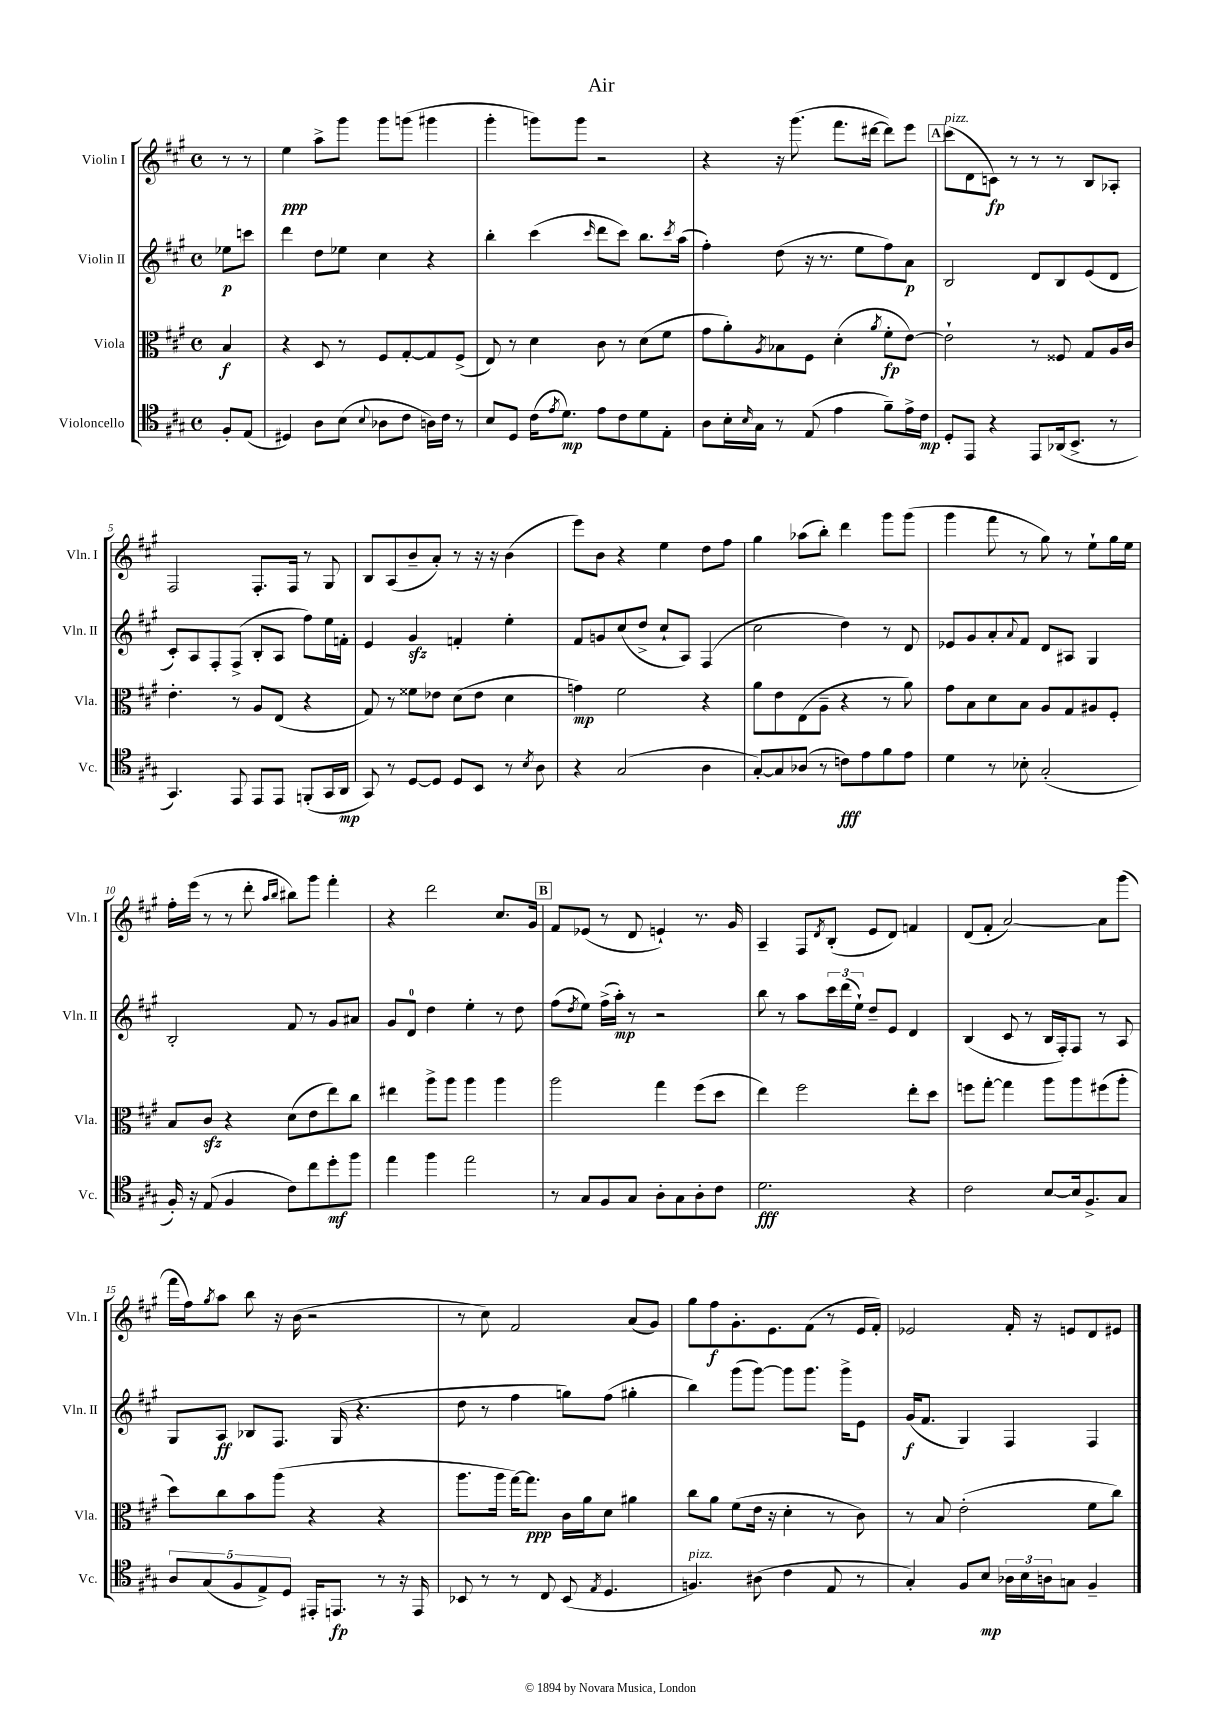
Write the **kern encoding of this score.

**kern	**dynam	**kern	**dynam	**kern	**dynam	**kern	**dynam
*part4	*part4	*part3	*part3	*part2	*part2	*part1	*part1
*staff4	*staff4	*staff3	*staff3	*staff2	*staff2	*staff1	*staff1
*I"Violoncello	*	*I"Viola	*	*I"Violin II	*	*I"Violin I	*
*I'Vc.	*	*I'Vla.	*	*I'Vln. II	*	*I'Vln. I	*
*clefC4	*	*clefC3	*	*clefG2	*	*clefG2	*
*k[f#c#g#]	*	*k[f#c#g#]	*	*k[f#c#g#]	*	*k[f#c#g#]	*
*M4/4	*	*M4/4	*	*M4/4	*	*M4/4	*
*met(c)	*	*met(c)	*	*met(c)	*	*met(c)	*
=	=	=	=	=	=	=	=
8F#'/L	.	4B/	f	8ee-X\L	p	8r	.
(8E/J	.	.	.	8cccn\J	.	8r	.
=1	=1	=1	=1	=1	=1	=1	=1
4D#X/)	.	4r	.	4ddd\	.	4ee\	ppp
8A\L	.	8D/	.	8dd\L	.	8aa^\L	.
(8B\J	.	8r	.	8ee-X\J	.	8ggg#\J	.
8qqB/	.	.	.	.	.	.	.
8A-X\L	.	8F#/L	.	4cc#\	.	8ggg#\L	.
8c#\J	.	[8G#'/	.	.	.	(8gggn\J	.
16An\LL)	.	8G#/]	.	4r	.	4ggg#X\	.
16c#\JJ	.	.	.	.	.	.	.
8r	.	(8F#^/J	.	.	.	.	.
=2	=2	=2	=2	=2	=2	=2	=2
8B/L	.	8E/)	.	4bb'\	.	4ggg#'\	.
8D/J	.	8r	.	.	.	.	.
(16c#\KL	.	4d\	.	(4ccc#\	.	8gggn\L)	.
8qe/	.	.	.	.	.	.	.
8.d\J)	mp	.	.	.	.	.	.
.	.	.	.	.	.	8ggg\J	.
.	.	.	.	16qqccc#/	.	.	.
8e\L	.	8c#\	.	8ddd\L	.	2r	.
8c#\	.	8r	.	8ccc#\J)	.	.	.
8d\	.	(8d\L	.	8.bb\L	.	.	.
8E'\J	.	8f#\J	.	.	.	.	.
.	.	.	.	8qccc#/	.	.	.
.	.	.	.	(16aa\Jk	.	.	.
=3	=3	=3	=3	=3	=3	=3	=3
8A\L	.	8g#\L	.	4ff#'\)	.	4r	.
16B'\L	.	8a'\)	.	.	.	.	.
16qqB/	.	.	.	.	.	.	.
16G#\JJ	.	.	.	.	.	.	.
.	.	8qA/	.	.	.	.	.
8r	.	8B-X\	.	(8dd\	.	16r	.
.	.	.	.	.	.	(8.ggg#\	.
(8E/	.	8F#\J	.	16r	.	.	.
.	.	.	.	8.r	.	.	.
4e\	.	(4d'\	.	.	.	8.fff#\L	.
.	.	.	.	8ee\L	.	.	.
.	.	.	.	.	.	[16ddd#X\Jk	.
.	.	8qa/	.	.	.	.	.
8f#~\L)	.	8f#'\L	fp	8ff#\)	.	8ddd#\L])	.
16e^\L	.	[8e\J)	.	8a\J	p	8eee\J	.
16c#\JJ	mp	.	.	.	.	.	.
!!LO:REH:place=s1:t=A
=4	=4	=4	=4	=4	=4	=4	=4
!	!	!	!	!	!	!LO:TX:a:i:t=pizz.	!
8D'/L	.	2e`\]	.	2B/	.	(8ccc#\L	.
8EE/J	.	.	.	.	.	8d\	.
4r	.	.	.	.	.	8cn\J)	fp
.	.	.	.	.	.	8r	.
8EE/L	.	8r	.	8d/L	.	8r	.
(16AA-X/k	.	8F##X/	.	8B/	.	8r	.
8.BB^/J	.	.	.	.	.	.	.
.	.	8G#/L	.	(8e/	.	8B/L	.
8r	.	16A/L	.	8d/J	.	8A-X'/J	.
.	.	16c#/JJ	.	.	.	.	.
!!LO:LB:g=z
=5	=5	=5	=5	=5	=5	=5	=5
4.GG#/)	.	4.e'\	.	8c#'/L)	.	2F#/	.
.	.	.	.	8A/	.	.	.
.	.	.	.	8F#'/	.	.	.
8EE/	.	8r	.	(8F#^/J	.	.	.
8EE/L	.	8A/L	.	8B'/L	.	8.F#'/L	.
8EE/J	.	(8E/J	.	8A/J	.	.	.
.	.	.	.	.	.	16F#/Jk	.
(8FFn'/L	.	4r	.	8ff#\L)	.	8r	.
16GG#/L	.	.	.	16ee\L	.	8G#/	.
16AA/JJ	mp	.	.	16fn'\JJ	.	.	.
=6	=6	=6	=6	=6	=6	=6	=6
8GG#/)	.	8G#/)	.	4e/	.	8B/L	.
8r	.	8r	.	.	.	(8A/	.
[8D/L	.	8f##X\L	.	4g#zz/	.	8b~/	.
8D/J]	.	8e-X\J	.	.	.	8a'/J)	.
8D/L	.	(8d\L	.	4fn'/	.	8r	.
8BB/J	.	8e-\J	.	.	.	16r	.
.	.	.	.	.	.	16r	.
8r	.	4d\	.	4ee'\	.	(4b\	.
8qB/	.	.	.	.	.	.	.
8A\	.	.	.	.	.	.	.
=7	=7	=7	=7	=7	=7	=7	=7
4r	.	4gn\)	mp	8f#/L	.	8eee\L)	.
.	.	.	.	8gn/	.	8b\J	.
(2G#/	.	2f#\	.	(8cc#/	.	4r	.
.	.	.	.	8dd^/J	.	.	.
.	.	.	.	8cc#`/L	.	4ee\	.
.	.	.	.	8A/J)	.	.	.
4A\	.	4r	.	(4F#/	.	8dd\L	.
.	.	.	.	.	.	8ff#\J	.
=8	=8	=8	=8	=8	=8	=8	=8
[8G#'/L)	.	8a\L	.	2cc#\	.	4gg#\	.
8G#/]	.	8e\	.	.	.	.	.
(8A-X/J	.	(8E\	.	.	.	(8aa-X\L	.
8r	.	8A~\J	.	.	.	8bb'\J)	.
8cn\L)	fff	4r	.	4dd\)	.	4ddd\	.
8e\	.	.	.	.	.	.	.
8f#\	.	8r	.	8r	.	8ggg#\L	.
8e\J	.	8a\)	.	8d/	.	(8ggg#\J	.
=9	=9	=9	=9	=9	=9	=9	=9
4d\	.	8g#\L	.	8e-X/L	.	4ggg#\	.
.	.	8B\	.	8g#/	.	.	.
8r	.	8d\	.	8a'/	.	8fff#\	.
.	.	.	.	8qqa/	.	.	.
8B-X'\	.	8B\J	.	8f#/J	.	8r	.
(2G#'/	.	8A/L	.	8d/L	.	8gg#\)	.
.	.	8G#/	.	8A#X/J	.	8r	.
.	.	8A#X/	.	4G#/	.	8ee`\L	.
.	.	8F#'/J	.	.	.	16gg#\L	.
.	.	.	.	.	.	16ee\JJ	.
!!LO:LB:g=z
=10	=10	=10	=10	=10	=10	=10	=10
16F#'/)	.	8B/L	.	2B'/	.	16ff#'\LL	.
16r	.	.	.	.	.	(16eee\JJ	.
(8E/	.	8c#zz/J	.	.	.	8r	.
4F#/	.	4r	.	.	.	8r	.
.	.	.	.	.	.	8ddd'\	.
.	.	.	.	.	.	16qqaa/LL	.
.	.	.	.	.	.	16qqbb/JJ	.
8c#\L)	.	(8d\L	.	8f#/	.	8bb#X\L)	.
8cc#\	.	8e\	.	8r	.	8ggg#\J	.
8dd'\	mf	8ee\)	.	8g#/L	.	4fff#'\	.
8ff#\J	.	8cc#\J	.	8a#X/J	.	.	.
=11	=11	=11	=11	=11	=11	=11	=11
4ee\	.	4ee#X\	.	8g#/L	.	4r	.
.	.	.	.	8d/J	.	.	.
4ff#\	.	8aa^\L	.	4dd\	.	2ddd\	.
.	.	8aa\J	.	.	.	.	.
2ee\	.	4aa\	.	4ee'\	.	.	.
.	.	4aa\	.	8r	.	8.cc#/L	.
.	.	.	.	8dd\	.	.	.
.	.	.	.	.	.	16g#/Jk	.
!!LO:REH:place=s1:t=B
=12	=12	=12	=12	=12	=12	=12	=12
8r	.	2aa\	.	(8ff#\L	.	8f#/L	.
.	.	.	.	8qdd/	.	.	.
8G#/L	.	.	.	8ee\J)	.	(8e-X/J	.
8F#/	.	.	.	(16ff#^\LL	.	8r	.
.	.	.	.	16aa'\JJ)	mp	.	.
8G#/J	.	.	.	8r	.	8d/	.
8A'\L	.	4gg#\	.	2r	.	4en`/)	.
8G#\	.	.	.	.	.	.	.
8A'\	.	(8ff#\L	.	.	.	8.r	.
8c#\J	.	8dd\J	.	.	.	.	.
.	.	.	.	.	.	16g#/	.
=13	=13	=13	=13	=13	=13	=13	=13
2.d\	fff	4ee\)	.	8bb\	.	4A~/	.
.	.	.	.	8r	.	.	.
.	.	2ff#\	.	8aa\L	.	8F#/L	.
.	.	.	.	.	.	8qd/	.
.	.	.	.	24ccc#\L	.	(8B'/J	.
.	.	.	.	(24ddd\	.	.	.
.	.	.	.	24ee`\JJ)	.	.	.
.	.	.	.	8dd~/L	.	8e/L	.
.	.	.	.	8e/J	.	8d/J)	.
4r	.	8ee'\L	.	4d/	.	4fn/	.
.	.	8dd\J	.	.	.	.	.
=14	=14	=14	=14	=14	=14	=14	=14
2c#\	.	8ffn\L	.	(4B/	.	(8d/L	.
.	.	[8gg#'\J	.	.	.	8f#'/J	.
.	.	4gg#\]	.	8c#/	.	[2a/)	.
.	.	.	.	8r	.	.	.
[8B/L	.	8aa\L	.	16B/LL	.	.	.
.	.	.	.	16F#'/J)	.	.	.
16B/k]	.	8aa\	.	8F#/J	.	.	.
8.F#^/	.	.	.	.	.	.	.
.	.	(8ff#X\	.	8r	.	8a\L]	.
8G#/J	.	8aa'\J	.	8A/	.	(8ggg#\J	.
!!LO:LB:g=z
=15	=15	=15	=15	=15	=15	=15	=15
10A/L	.	8dd\L)	.	8G#/L	.	16fff#\LL	.
.	.	.	.	.	.	16ff#\J)	.
(10G#/	.	.	.	.	.	.	.
.	.	.	.	.	.	8qgg#/	.
.	.	8cc#\	.	8A/J	ff	8aa\J	.
10F#/	.	.	.	.	.	.	.
.	.	8b\	.	8B-X/L	.	8bb\	.
10E^/)	.	.	.	.	.	.	.
.	.	(8aa\J	.	8.F#/J	.	16r	.
10D/J	.	.	.	.	.	.	.
.	.	.	.	.	.	(16b\	.
16EE#X'/KL	.	4r	.	.	.	2r	.
8.EEn/J	fp	.	.	(16G#/	.	.	.
.	.	.	.	4.r	.	.	.
8r	.	4r	.	.	.	.	.
16r	.	.	.	.	.	.	.
16EE/	.	.	.	.	.	.	.
=16	=16	=16	=16	=16	=16	=16	=16
8BB-X/	.	8.aa\L	.	8dd\	.	8r	.
8r	.	.	.	8r	.	8cc#\)	.
.	.	16aa\Jk	.	.	.	.	.
8r	.	[16gg#\KL)	.	4ff#\	.	2f#/	.
.	.	8.gg#\J]	ppp	.	.	.	.
8C#/	.	.	.	.	.	.	.
(8BB-/	.	16c#\LL	.	8ggn\L)	.	.	.
.	.	16a\J	.	.	.	.	.
8qE/	.	.	.	.	.	.	.
4.D/	.	8d\J	.	(8ff#\J	.	.	.
.	.	4a#X\	.	4gg#X'\	.	(8a/L	.
.	.	.	.	.	.	8g#/J)	.
=17	=17	=17	=17	=17	=17	=17	=17
!LO:TX:a:i:t=pizz.	!	!	!	!	!	!	!
4.Fn/)	.	8cc#\L	.	4bb\)	.	8gg#\L	.
.	.	8a\J	.	.	.	8ff#\	f
.	.	(8f#\L	.	(8ggg#\L	.	8.g#'\	.
(8A#X\	.	16e\Jk	.	[8ggg#\J)	.	.	.
.	.	16r	.	.	.	8.e\	.
4c#\	.	4d'\	.	8ggg#\L]	.	.	.
.	.	.	.	8.ggg#\J	.	(8f#\J	.
8E/	.	8r	.	.	.	8r	.
.	.	.	.	16ggg#^\KL	.	.	.
8r	.	8c#\)	.	8e\J	.	16e/LL	.
.	.	.	.	.	.	16f#'/JJ)	.
=18	=18	=18	=18	=18	=18	=18	=18
4G#'/)	.	8r	.	(16g#/KL	f	2e-X/	.
.	.	.	.	8.f#/J	.	.	.
.	.	8B/	.	.	.	.	.
8F#/L	.	(2e'\	.	4G#/)	.	.	.
8B/J	mp	.	.	.	.	.	.
24A-X\LL	.	.	.	4F#/	.	16f#'/	.
24B\	.	.	.	.	.	.	.
.	.	.	.	.	.	16r	.
24An\J	.	.	.	.	.	.	.
8Gn\J	.	.	.	.	.	8en/L	.
4F#~/	.	8f#\L	.	4F#/	.	8d/	.
.	.	8cc#\J)	.	.	.	8e#X/J	.
==	==	==	==	==	==	==	==
*-	*-	*-	*-	*-	*-	*-	*-
